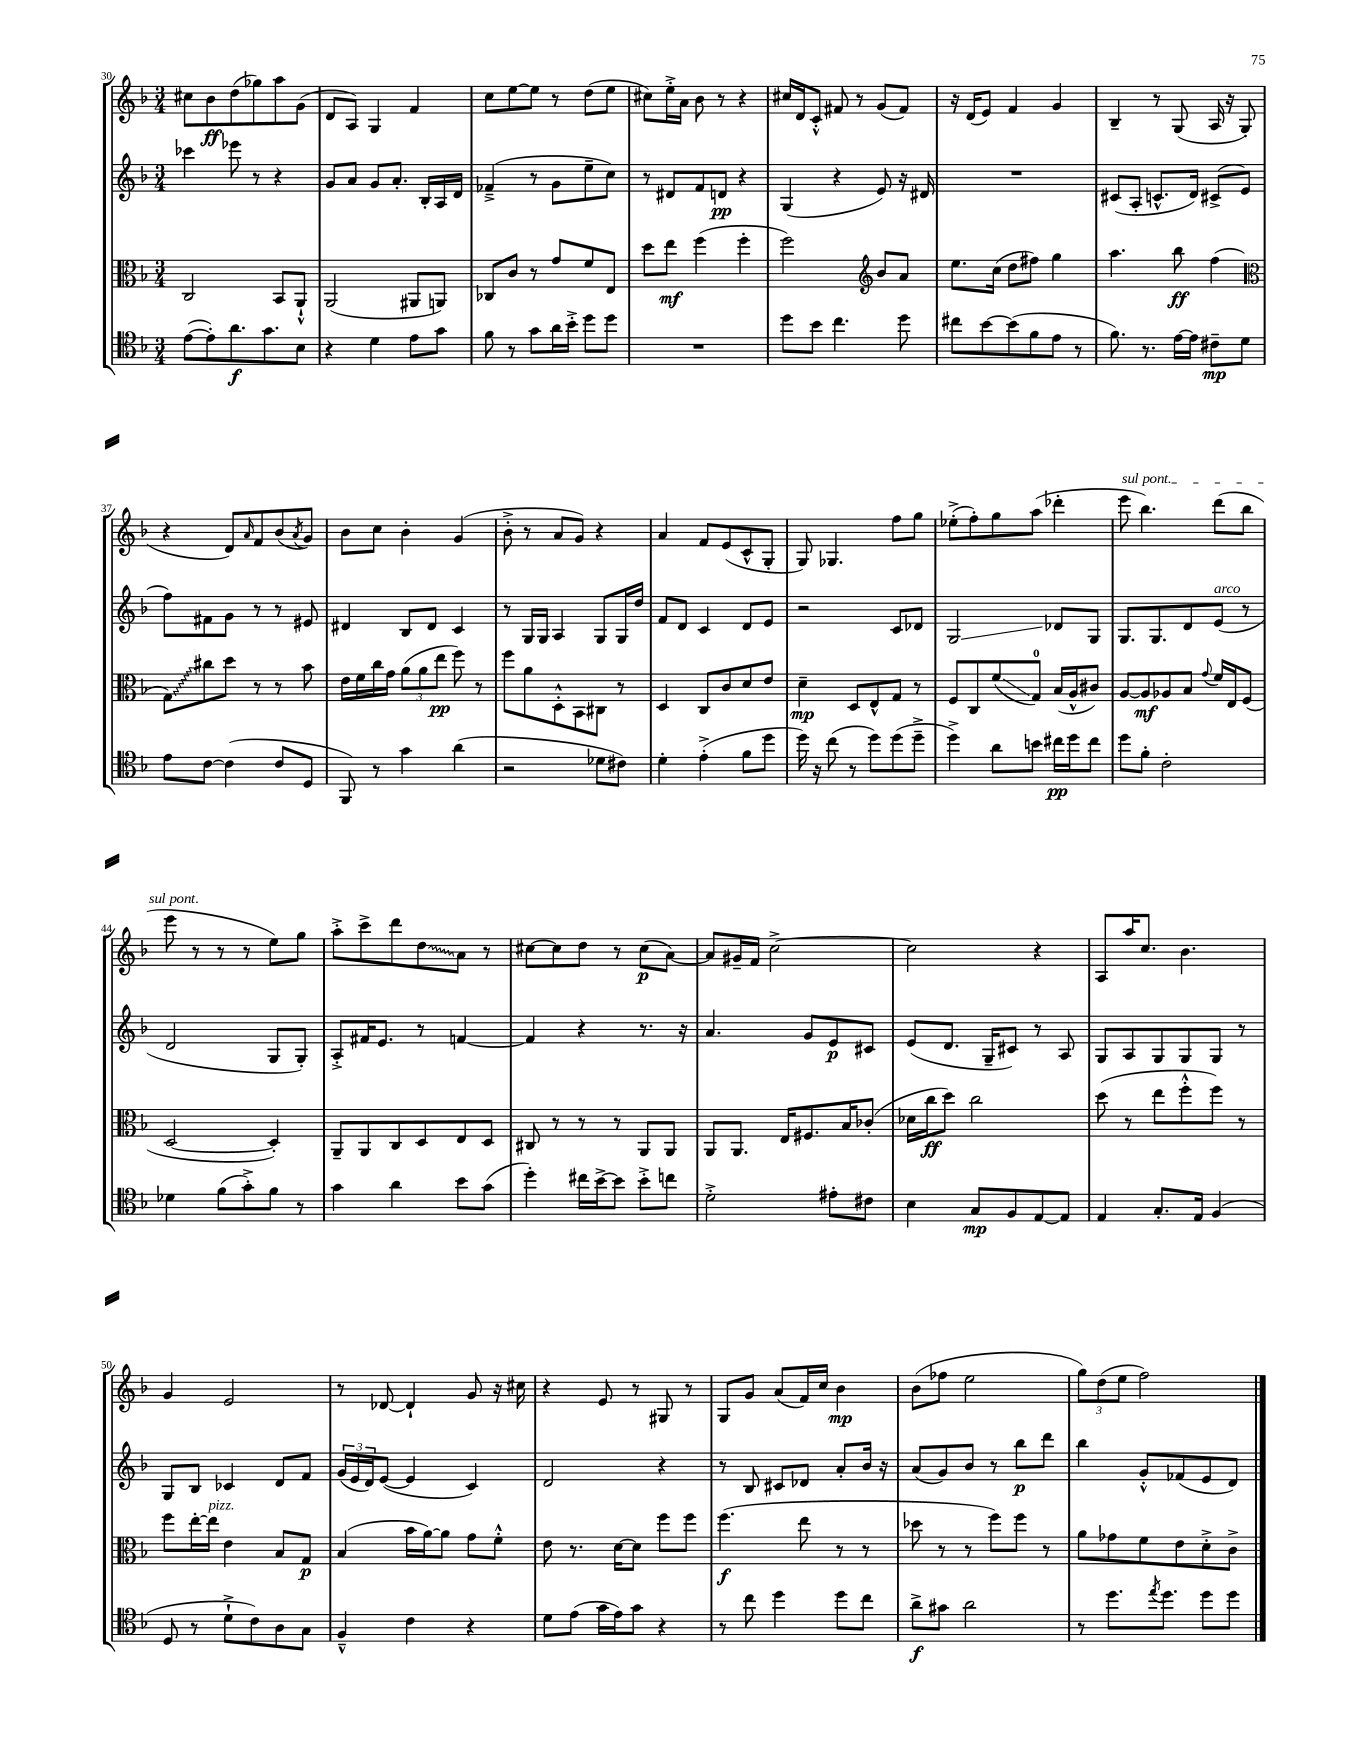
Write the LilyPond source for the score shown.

<<
\new StaffGroup <<
\new Staff = "s0" {
    \clef treble \key f \major \numericTimeSignature \time 3/4
    cis''8 bes'8\ff d''8( ges''8) a''8 g'8( |
    d'8 a8) g4 f'4 |
    c''8 e''8~ e''8 r8 d''8( e''8 |
    cis''8) e''16-.-> a'16 bes'8 r8 r4 |
    cis''16 d'16 c'8-.-^ fis'8 r8 g'8( fis'8) |
    r16 d'16( e'8) f'4 g'4 |
    bes4-- r8 g8( a16 r16 g8-. |
    r4 d'8) \grace { a'16 } f'8 bes'8( \acciaccatura { a'8 } g'8) |
    bes'8 c''8 bes'4-. g'4( |
    bes'8-.-> r8 a'8 g'8) r4 |
    a'4 f'8 e'8( c'8-^ g8-. |
    g8) ges4. f''8 g''8 |
    ees''8-.->( f''8-.) g''8 a''8( des'''4-. |
    \once \override TextSpanner.bound-details.left.text = \markup { \italic "sul pont." } e'''8\startTextSpan bes''4.) d'''8( bes''8 |
    e'''8\stopTextSpan r8 r8 r8 e''8) g''8 |
    a''8-.-> c'''8-> d'''8 \once \override Glissando.style = #'zigzag d''8\glissando a'8 r8 |
    cis''8~ cis''8 d''8 r8 cis''8\p( a'8~) |
    a'8 gis'16-- f'16 c''2~-> |
    c''2 r4 |
    a8 a''16 c''8. bes'4. |
    g'4 e'2 |
    r8 des'8~ des'4-! g'8 r16 cis''16 |
    r4 e'8 r8 gis8 r8 |
    g8 g'8 a'8( f'16) c''16 bes'4\mp |
    bes'8( fes''8 e''2 |
    \tuplet 3/2 { g''8) d''8( e''8 } f''2) \bar "|." |
}
\new Staff = "s1" {
    \clef treble \key f \major \numericTimeSignature \time 3/4
    ces'''4 ees'''8 r8 r4 |
    g'8 a'8 g'8 a'8.-. bes16-. a16 d'16 |
    fes'4--->( r8 g'8 e''8-- c''8) |
    r8 dis'8 f'8 d'8\pp r4 |
    g4( r4 e'8) r16 dis'16 |
    R2. |
    cis'8( a8-. c'8.-^ d'16) cis'8->( e'8 |
    f''8) fis'8 g'8 r8 r8 eis'8 |
    dis'4 bes8 dis'8 c'4 |
    r8 g16 g16 a4 g8 g16 d''16 |
    f'8 d'8 c'4 d'8 e'8 |
    r2 c'8 des'8 |
    g2\glissando des'8 g8 |
    g8. g8. d'8 e'8^\markup { \italic "arco" }( r8 |
    d'2 g8 g8-.) |
    a8-.-> fis'16 e'8. r8 f'4~ |
    f'4 r4 r8. r16 |
    a'4. g'8 e'8\p cis'8 |
    e'8( d'8. g16-- cis'8) r8 a8 |
    g8 a8 g8 g8 g8 r8 |
    g8 bes8 ces'4 d'8 f'8 |
    \tuplet 3/2 { g'16( e'16 d'16) } e'8~( e'4 c'4) |
    d'2 r4 |
    r8 bes8 cis'8 des'8 a'8-. bes'16 r16 |
    a'8( g'8) bes'8 r8 bes''8\p d'''8 |
    bes''4 g'8-.-^ fes'8( e'8 d'8) \bar "|." |
}
\new Staff = "s2" {
    \clef alto \key f \major \numericTimeSignature \time 3/4
    c2 bes,8 a,8-!-^ |
    a,2( ais,8 a,8) |
    ces8 c'8 r8 g'8 f'8 e8 |
    d''8 e''8\mf f''4( f''4-. |
    f''2) \clef treble bes'8 a'8 |
    e''8. c''16( d''8 fis''8) g''4 |
    a''4. bes''8\ff f''4( |
    \clef alto \once \override Glissando.style = #'zigzag g8\glissando) cis''8 d''8 r8 r8 bes'8 |
    e'16 f'16 c''16 g'16 \tuplet 3/2 { a'8( a'8 e''8\pp } f''8) r8 |
    f''8 a'8 d8-.-^ bes,8 cis8 r8 |
    d4 c8 c'8 d'8 e'8 |
    d'4--\mp d8 e8-^ g8 r8 |
    f8 c8 f'8\glissando( g8-0) bes16( a16-^ cis'8) |
    a8~ a8\mf aes8 bes8 \appoggiatura { g'8 } f'16 e16 f8( |
    d2~ d4-.) |
    a,8-- a,8 c8 d8 e8 d8 |
    cis8 r8 r8 r8 a,8 a,8 |
    a,8 a,8. e16 fis8. bes16 ces'8-.( |
    des'16 c''16\ff d''8) c''2 |
    d''8( r8 e''8 f''8-.-^ f''8) r8 |
    f''8 e''16~-. e''16^\markup { \italic "pizz." } e'4 bes8 g8\p |
    bes4( bes'16 a'16~) a'8 g'8 f'8-.-^ |
    e'8 r8. d'16~ d'8 f''8 f''8 |
    f''4.\f( e''8 r8 r8 |
    des''8 r8 r8 f''8) f''8 r8 |
    a'8 ges'8 f'8 e'8 d'8-.-> c'8-> \bar "|." |
}
\new Staff = "s3" {
    \clef tenor \key f \major \numericTimeSignature \time 3/4
    e'8~( e'8-.) a'8.\f g'8. bes8 |
    r4 d'4 e'8 g'8 |
    f'8 r8 g'8 a'16 bes'16-.-> d''8 d''8 |
    R2. |
    d''8 bes'8 c''4. d''8 |
    cis''8 bes'8~ bes'8( f'8 e'8 r8 |
    f'8.) r8. e'16~ e'16 cis'8--\mp d'8 |
    e'8 c'8~ c'4( c'8 d8 |
    f,8) r8 g'4 a'4( |
    r2 des'8 cis'8) |
    d'4-. e'4-.->( f'8 d''8 |
    d''16) r16 c''8( r8 d''8) d''8( d''8---> |
    d''4->) a'8 b'8 cis''16\pp d''16 cis''8 |
    d''8 f'8-. c'2-. |
    des'4 f'8( g'8-.->) f'8 r8 |
    g'4 a'4 bes'8 g'8( |
    d''4-.) cis''16 bes'16~-> bes'8 bes'8-.-> c''8 |
    d'2-.-> eis'8-. cis'8 |
    bes4 g8\mp f8 e8~ e8 |
    e4 g8.-. e16 f4( |
    d8 r8 d'8-!-> c'8) a8 g8 |
    f4---^ c'4 r4 |
    d'8 e'8( g'16 e'16) g'8 r4 |
    r8 c''8 d''4 d''8 c''8 |
    a'8->\f gis'8 a'2 |
    r8 d''8. \acciaccatura { e''8 } d''8. d''8 d''8 \bar "|." |
}
>>
>>
\layout { \context { \Score currentBarNumber = #30 } }
